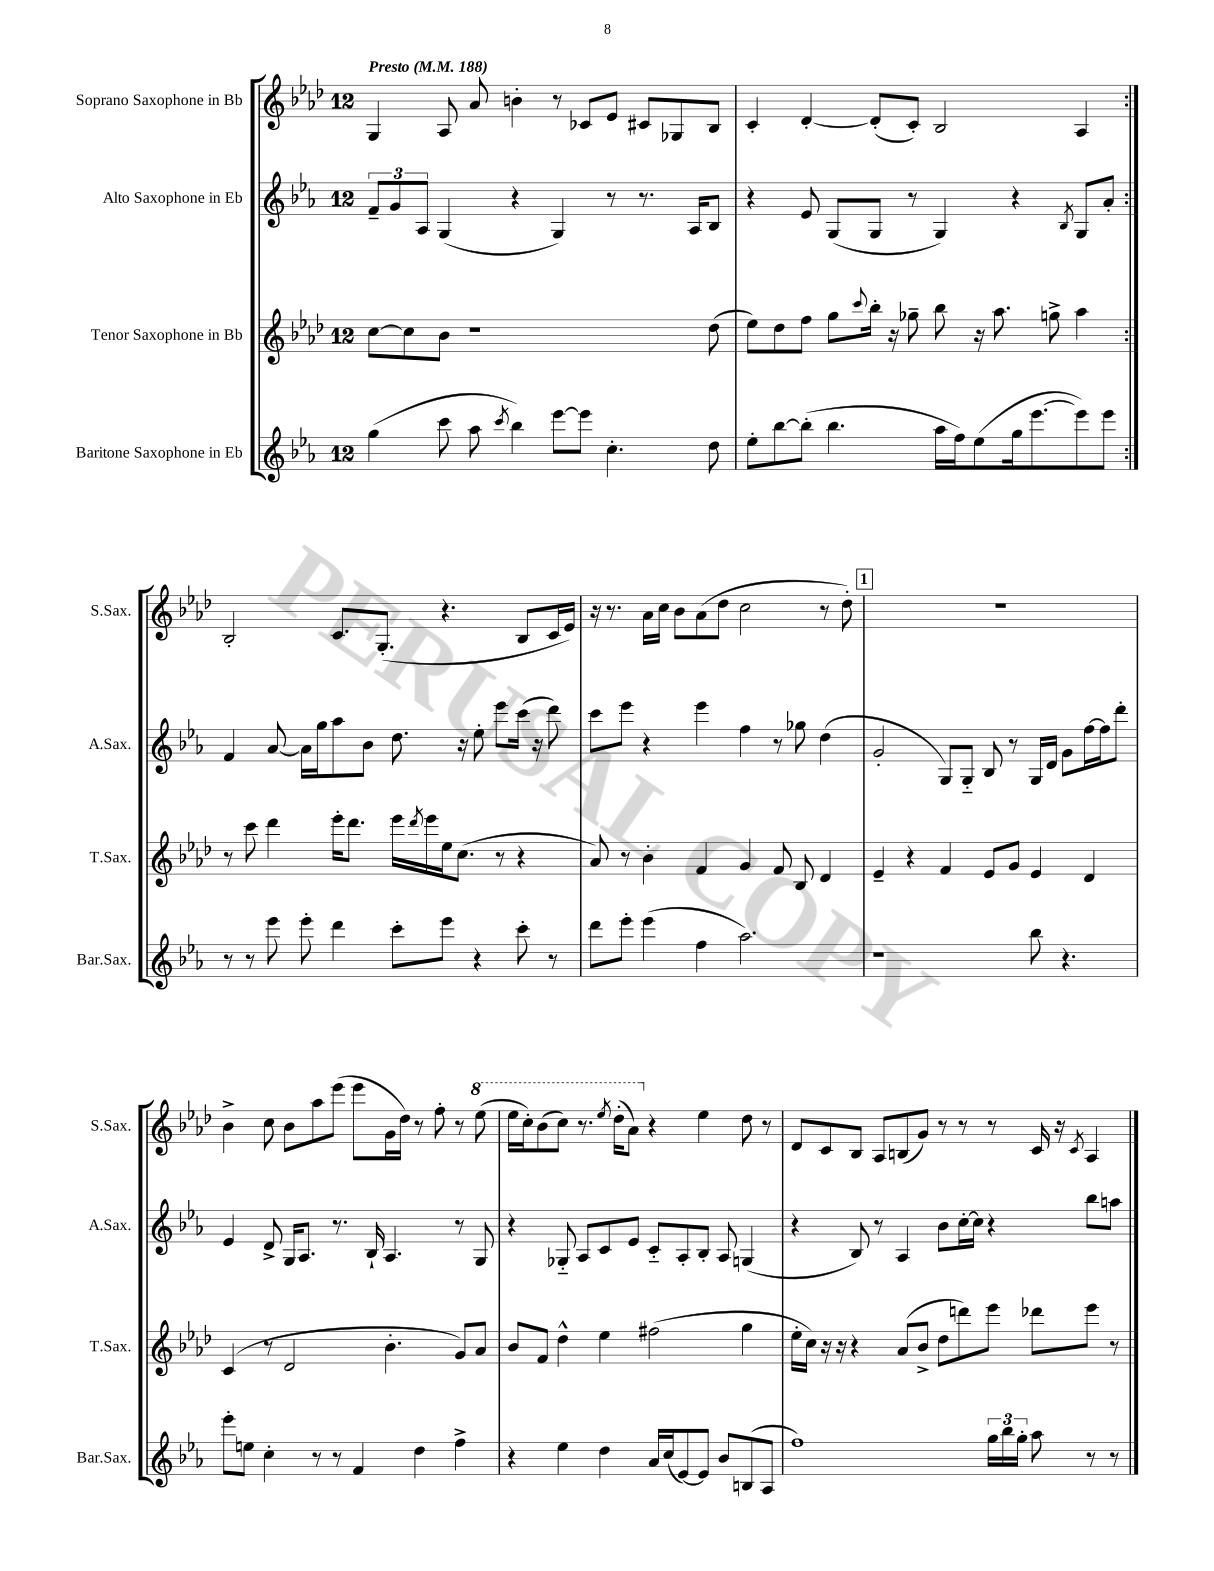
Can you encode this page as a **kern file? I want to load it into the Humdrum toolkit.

**kern	**kern	**kern	**kern
*part4	*part3	*part2	*part1
*staff4	*staff3	*staff2	*staff1
*I"Baritone Saxophone in Eb	*I"Tenor Saxophone in Bb	*I"Alto Saxophone in Eb	*I"Soprano Saxophone in Bb
*I'Bar.Sax.	*I'T.Sax.	*I'A.Sax.	*I'S.Sax.
*clefG2	*clefG2	*clefG2	*clefG2
*k[b-e-a-]	*k[b-e-a-d-]	*k[b-e-a-]	*k[b-e-a-d-]
*M12/8	*M12/8	*M12/8	*M12/8
*MM188	*MM188	*MM188	*MM188
=1	=1	=1	=1
!	!	!	!LO:TX:a:B:t=Presto
(4gg\	[8cc\L	12f~/L	4G/
.	.	12g/	.
.	8cc\]	.	.
.	.	12A-/J	.
8ccc\	8b-\J	(4G/	8A-/
8aa-\	1r	.	8a-/
8qccc/	.	.	.
4bb-\)	.	4r	4bn'\
[8eee-\L	.	4G/)	8r
8eee-\J]	.	.	8c-X/L
4.cc'\	.	8r	8e-/J
.	.	8.r	8c#X/L
.	.	.	8G-X/
.	.	16A-/KL	.
8dd\	(8dd-\	8B-/J	8B-/J
=2	=2	=2	=2
8ee-'\L	8ee-\L)	4r	4c'/
[8bb-\	8dd-\	.	.
(8bb-'\J]	8ff\J	8e-/	[4d-'/
4.bb-\	8gg\L	(8G/L	.
.	8qqccc/	.	.
.	16bb-'\Jk	8G/J	(8d-'/L]
.	16r	.	.
.	8gg-X~\	8r	8c'/J)
16aa-\LL	8bb-\	4G/)	2B-/
16ff\J)	.	.	.
(8ee-\	16r	.	.
.	8.aa-\	.	.
16gg\k	.	4r	.
[8.eee-\	.	.	.
.	8ggn^\	.	.
.	.	8qB-/	.
8eee-\])	4aa-\	8G/L	4A-/
8eee-\J	.	8a-'/J	.
!!LO:LB:g=z
=3:|!	=3:|!	=3:|!	=3:|!
8r	8r	4f/	2B-'/
8r	8ccc\	.	.
8eee-\	4ddd-\	[8a-/	.
8eee-'\	.	16a-\LL]	.
.	.	16gg\J	.
4ddd\	16eee-'\KL	8aa-\	8.c/L
.	8.ddd-\J	.	.
.	.	8b-\J	.
.	.	.	(8.G'/J
8ccc'\L	16eee-\LL	8.dd\	.
.	8qddd-/	.	.
.	16eee-\	.	.
8eee-\J	16ee-\J	.	4.r
.	(8.cc\J	16r	.
4r	.	8ee-'\	.
.	8r	8eee-\L	.
8ccc'\	4r	(16ccc\Jk	8B-/L
.	.	16r	.
8r	.	8ddd\)	16c/L
.	.	.	16e-/JJ)
=4	=4	=4	=4
8ddd\L	8a-/)	8ccc\L	16r
.	.	.	8.r
8eee-'\J	8r	8eee-\J	.
(4eee-\	4b-'\	4r	16a-\LL
.	.	.	16cc\JJ
.	.	.	8b-\L
4ff\	4f/	4eee-\	(8a-\
.	.	.	8dd-\J
2.aa-\)	4g/	4ff\	2cc\
.	8f/	8r	.
.	8B-/	8gg-X\	.
.	4d-/	(4dd\	8r
.	.	.	8dd-'\)
!!LO:REH:place=s1:t=1
=5	=5	=5	=5
1r	4e-~/	2g'/	1.r
.	4r	.	.
.	4f/	8G/L)	.
.	.	8G/J	.
.	8e-/L	8B-/	.
.	8g/J	8r	.
8bb-\	4e-/	16G/LL	.
.	.	16d/JJ	.
4.r	.	8g\L	.
.	4d-/	[16ff\L	.
.	.	16ff\J]	.
.	.	8ddd'\J	.
!!LO:LB:g=z
=6	=6	=6	=6
8eee-'\L	(4c/	4e-/	4b-^\
8een\J	.	.	.
4cc'\	8r	8d^/	8cc\
.	2d-/	16G/KL	8b-\L
.	.	8.A-/J	.
8r	.	.	8aa-\
8r	.	8.r	(8eee-\J
4f/	.	.	8eee-\L
.	.	16B-`/	.
.	4.b-'\	4.A-/	16g\L
.	.	.	16dd-\JJ)
4dd\	.	.	8r
.	.	.	8ff'\
4ff^\	8g/L)	8r	8r
*	*	*	*8va
.	8a-/J	8G/	(8eee-\
=7	=7	=7	=7
4r	8b-/L	4r	16eee-\LL
.	.	.	16ccc'\J)
.	8f/J	.	(8bb-\
4ee-\	4dd-^^\	8G-X/	8ccc\J)
.	.	8A-/L	8.r
4dd\	4ee-\	8c/	.
.	.	.	8qeee-/
.	.	.	(16ddd-'\KL
.	.	8e-/J	8aa-\J)
*	*	*	*X8va
16a-/LL	(2ff#X\	8c/L	4r
(16cc/J	.	.	.
[8e-/)	.	8A-'/	.
8e-/J]	.	8B-'/J	4ee-\
8b-/L	.	8A-/	.
(8Bn/	4gg\	(4Gn/	8dd-\
8A-/J	.	.	8r
=8	=8	=8	=8
1ff)	16ee-'\LL	4r	8d-/L
.	16cc\JJ)	.	.
.	16r	.	8c/
.	16r	.	.
.	4r	8B-/)	8B-/J
.	.	8r	8A-/L
.	(8a-/L	4A-/	(8Bn/
.	8b-^/J	.	8g/J)
.	8dd-\L	8b-\L	8r
.	8dddn\)	[16cc'\L	8r
.	.	16cc\JJ]	.
24gg\LL	8eee-\J	4r	8r
24bb-\	.	.	.
24gg'\JJ	.	.	.
8aa-\	8ddd-X\L	.	16c/
.	.	.	16r
.	.	.	8qc/
8r	8eee-\J	8bb-\L	4A-/
8r	8r	8aan\J	.
==	==	==	==
*-	*-	*-	*-
